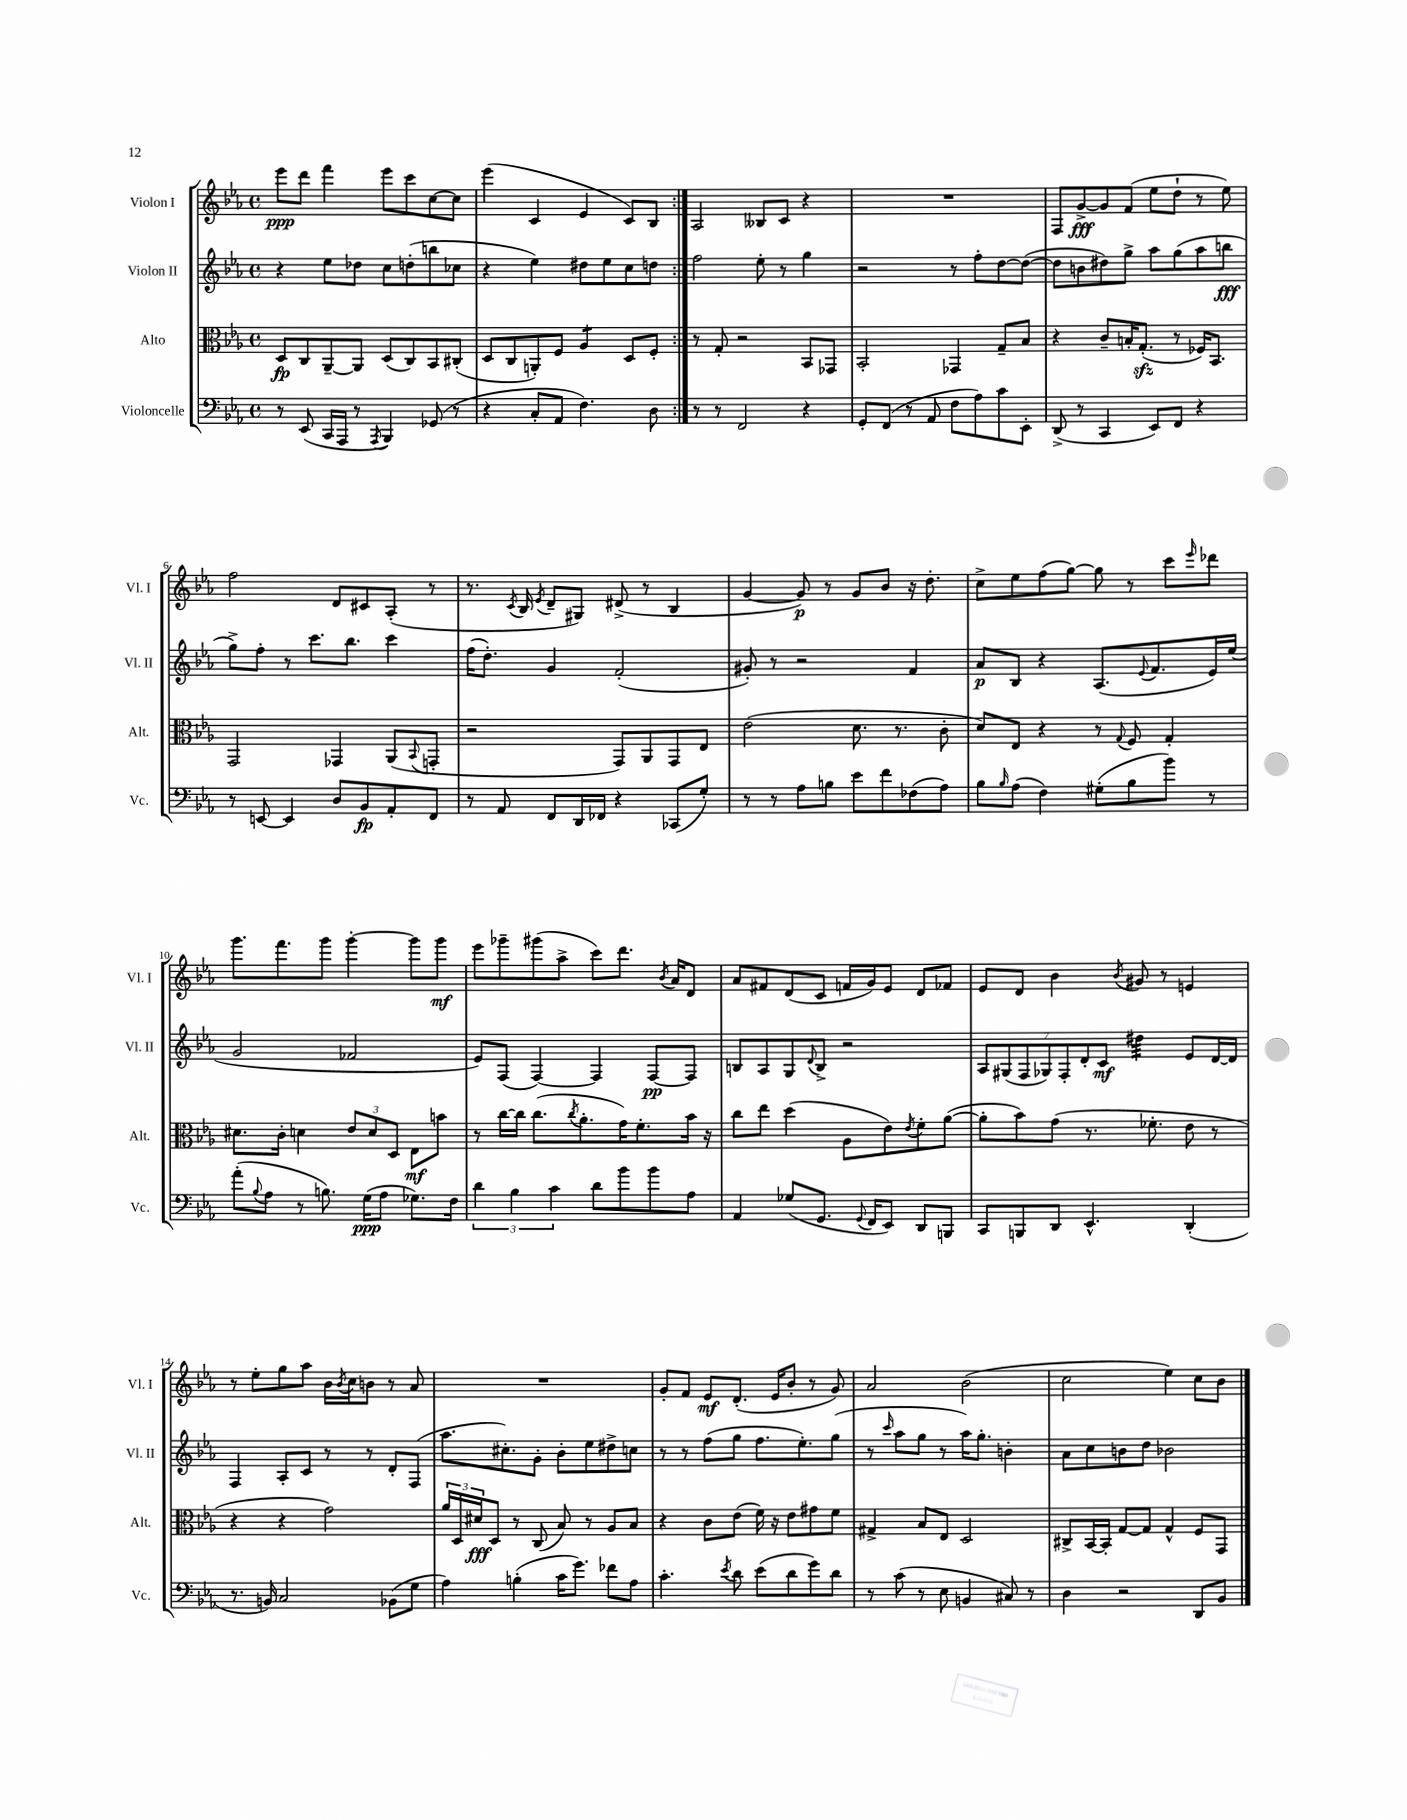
<<
\new StaffGroup <<
\new Staff = "s0" \with { instrumentName = "Violon I" shortInstrumentName = "Vl. I" } {
    \clef treble \key ees \major \defaultTimeSignature \time 4/4
    \repeat volta 2 { ees'''8\ppp d'''8 f'''4 ees'''8 c'''8 c''8~ c''8 |
    ees'''4( c'4 ees'4 c'8) bes8 | }
    aes2 beses8 c'8 r4 |
    R1 |
    f8 g'8~->\fff g'8 f'8( ees''8 d''8-! r8 ees''8) |
    f''2 d'8 cis'8 aes8-.( r8 |
    r8. \acciaccatura { c'8 } bes16 \acciaccatura { ees'8 } d'8-- gis8) dis'8->( r8 bes4 |
    g'4~ g'8\p) r8 g'8 bes'8 r16 d''8.-. |
    c''8-> ees''8 f''8( g''8~) g''8 r8 c'''8 \grace { ees'''16 } des'''8 |
    g'''8. f'''8. g'''8 g'''4~-. g'''8 g'''8\mf |
    ees'''8 ges'''8-- gis'''8( aes''8-> c'''8) d'''8. \acciaccatura { bes'8 } aes'16 d'8 |
    aes'8 fis'8 d'8( c'8 f'16 g'16) ees'8 d'8 fes'8 |
    ees'8 d'8 bes'4 \acciaccatura { bes'8 } gis'8 r8 e'4 |
    r8 ees''8-. g''8 aes''8 bes'16 \acciaccatura { bes'8 } c''16 b'8 r8 aes'8 |
    R1 |
    g'8-. f'8 ees'8\mf d'8.-.( ees'16 bes'8-. r8 g'8) |
    aes'2 bes'2( |
    c''2 ees''4) c''8 bes'8 \bar "|." |
}
\new Staff = "s1" \with { instrumentName = "Violon II" shortInstrumentName = "Vl. II" } {
    \clef treble \key ees \major \defaultTimeSignature \time 4/4
    \repeat volta 2 { r4 ees''8 des''8 c''8 d''8-.( b''8 ces''8 |
    r4 ees''4) dis''8 ees''8 c''8 d''8 | }
    f''2 ees''8-. r8 g''4 |
    r2 r8 f''8-. d''8~ d''8~( |
    d''8 b'8 dis''8) g''8-> aes''8 g''8( aes''8 b''8\fff |
    g''8->) f''8-. r8 c'''8. bes''8. c'''4 |
    f''16( d''8.-.) g'4 f'2-.( |
    gis'8-.) r8 r2 f'4 |
    aes'8\p bes8 r4 aes8.( \appoggiatura { ees'8 } f'8. ees'16) ees''16( |
    g'2 fes'2 |
    ees'8) f8( f4~) f4 f8~\pp f8 |
    b8 aes8 g8 \appoggiatura { d'8 } b8-> r2 |
    \tuplet 7/4 { aes8 gis8( f8 ges8) f8-. d'8-. c'8\mf } dis''4:32 ees'8 d'16~ d'16 |
    f4 aes8-. c'8 r8 r8 d'8-. f8( |
    aes''8. cis''8.-.) g'8-. bes'8-. ees''8 dis''8-> c''8 |
    r8 r8 f''8( g''8 f''8. ees''8.-.) g''8( |
    r8 \grace { c'''16 } aes''8 g''8 r8 aes''16) g''8.-. b'4-. |
    aes'8 c''8 b'8 d''8 bes'2 \bar "|." |
}
\new Staff = "s2" \with { instrumentName = "Alto" shortInstrumentName = "Alt." } {
    \clef alto \key ees \major \defaultTimeSignature \time 4/4
    \repeat volta 2 { d8\fp c8 aes,8~-- aes,8 d8( c8) bes,8 cis8-.( |
    d8 c8 a,8-.) f8 aes4:8 d8 f8-. | }
    r8 g8-. r2 bes,8 ges,8 |
    bes,2-. ges,4 g8-- bes8 |
    r4 c'8-- b16-. g8.-.\sfz( r8 fes16) bes,8. |
    g,2 ges,4 aes,8( \appoggiatura { bes,8 } g,8-. |
    r2 g,8) aes,8 g,8 ees8 |
    ees'2( d'8. r8. c'8-. |
    d'8) ees8 r4 r8 \appoggiatura { g8 } f8 g4-. |
    dis'8. c'16-. d'4 \tuplet 3/2 { ees'8 d'8 d8 } ees8\mf b'8 |
    r8 c''16~ c''16 c''8.( \acciaccatura { c''8 } aes'8.-. g'16) f'8.-. bes'16 r16 |
    c''8 ees''8 d''4( aes8 ees'8) \acciaccatura { ees'8 } f'8-. aes'8~( |
    aes'8-. bes'8) g'8( r8. fes'8.-. ees'8 r8 |
    r4 r4 g'2) |
    \tuplet 3/2 { aes'16 d16 dis'16\fff } d8 r8 c8( bes8) r8 aes8 bes8 |
    r4 c'8 ees'8( f'16) r16 ees'8 gis'8 f'8 |
    gis4-> bes8 ees8 d2 |
    cis8-> bes,16~ bes,16-. g8~ g8 g4-^ f8 g,8 \bar "|." |
}
\new Staff = "s3" \with { instrumentName = "Violoncelle" shortInstrumentName = "Vc." } {
    \clef bass \key ees \major \defaultTimeSignature \time 4/4
    \repeat volta 2 { r8 ees,8( c,16 aes,,16 r8 \acciaccatura { aes,,8 } bes,,4) ges,8( r8 |
    r4 c8-. aes,8 f4.) d8 | }
    r8 r8 f,2 r4 |
    g,8-. f,8( r8 aes,8 f8 aes8) c'8 ees,8-. |
    d,8->( r8 c,4 ees,8) f,8 r4 |
    r8 e,8~ e,4 d8 bes,8\fp aes,8-. f,8 |
    r8 aes,8 f,8 d,16 fes,16 r4 ces,8( g8-.) |
    r8 r8 aes8 b8 ees'8 f'8 fes8( aes8) |
    bes8 \grace { bes16 } aes8( f4) gis8-.( bes8 bes'8) r8 |
    aes'8-.( \appoggiatura { bes8 } aes8 r8 b8.) g16\ppp( aes8 ges8.) f16 |
    \tuplet 3/2 { d'4 bes4 c'4 } d'8 bes'8 bes'8 aes8 |
    aes,4 ges8( g,8. \appoggiatura { g,8 } f,16 ees,8) d,8 b,,8 |
    c,8 b,,8 d,8 ees,4.-^ d,4-.( |
    r8. b,16) c2 bes,8( g8 |
    aes4) b4-.( c'16 g'8.) fes'8 aes8 |
    c'4.-. \acciaccatura { ees'8 } d'8 ees'8( d'8 g'8) d'8 |
    r8 c'8( r8 ees8 b,4 cis8) r8 |
    d4 r2 d,8 bes,8 \bar "|." |
}
>>
>>
